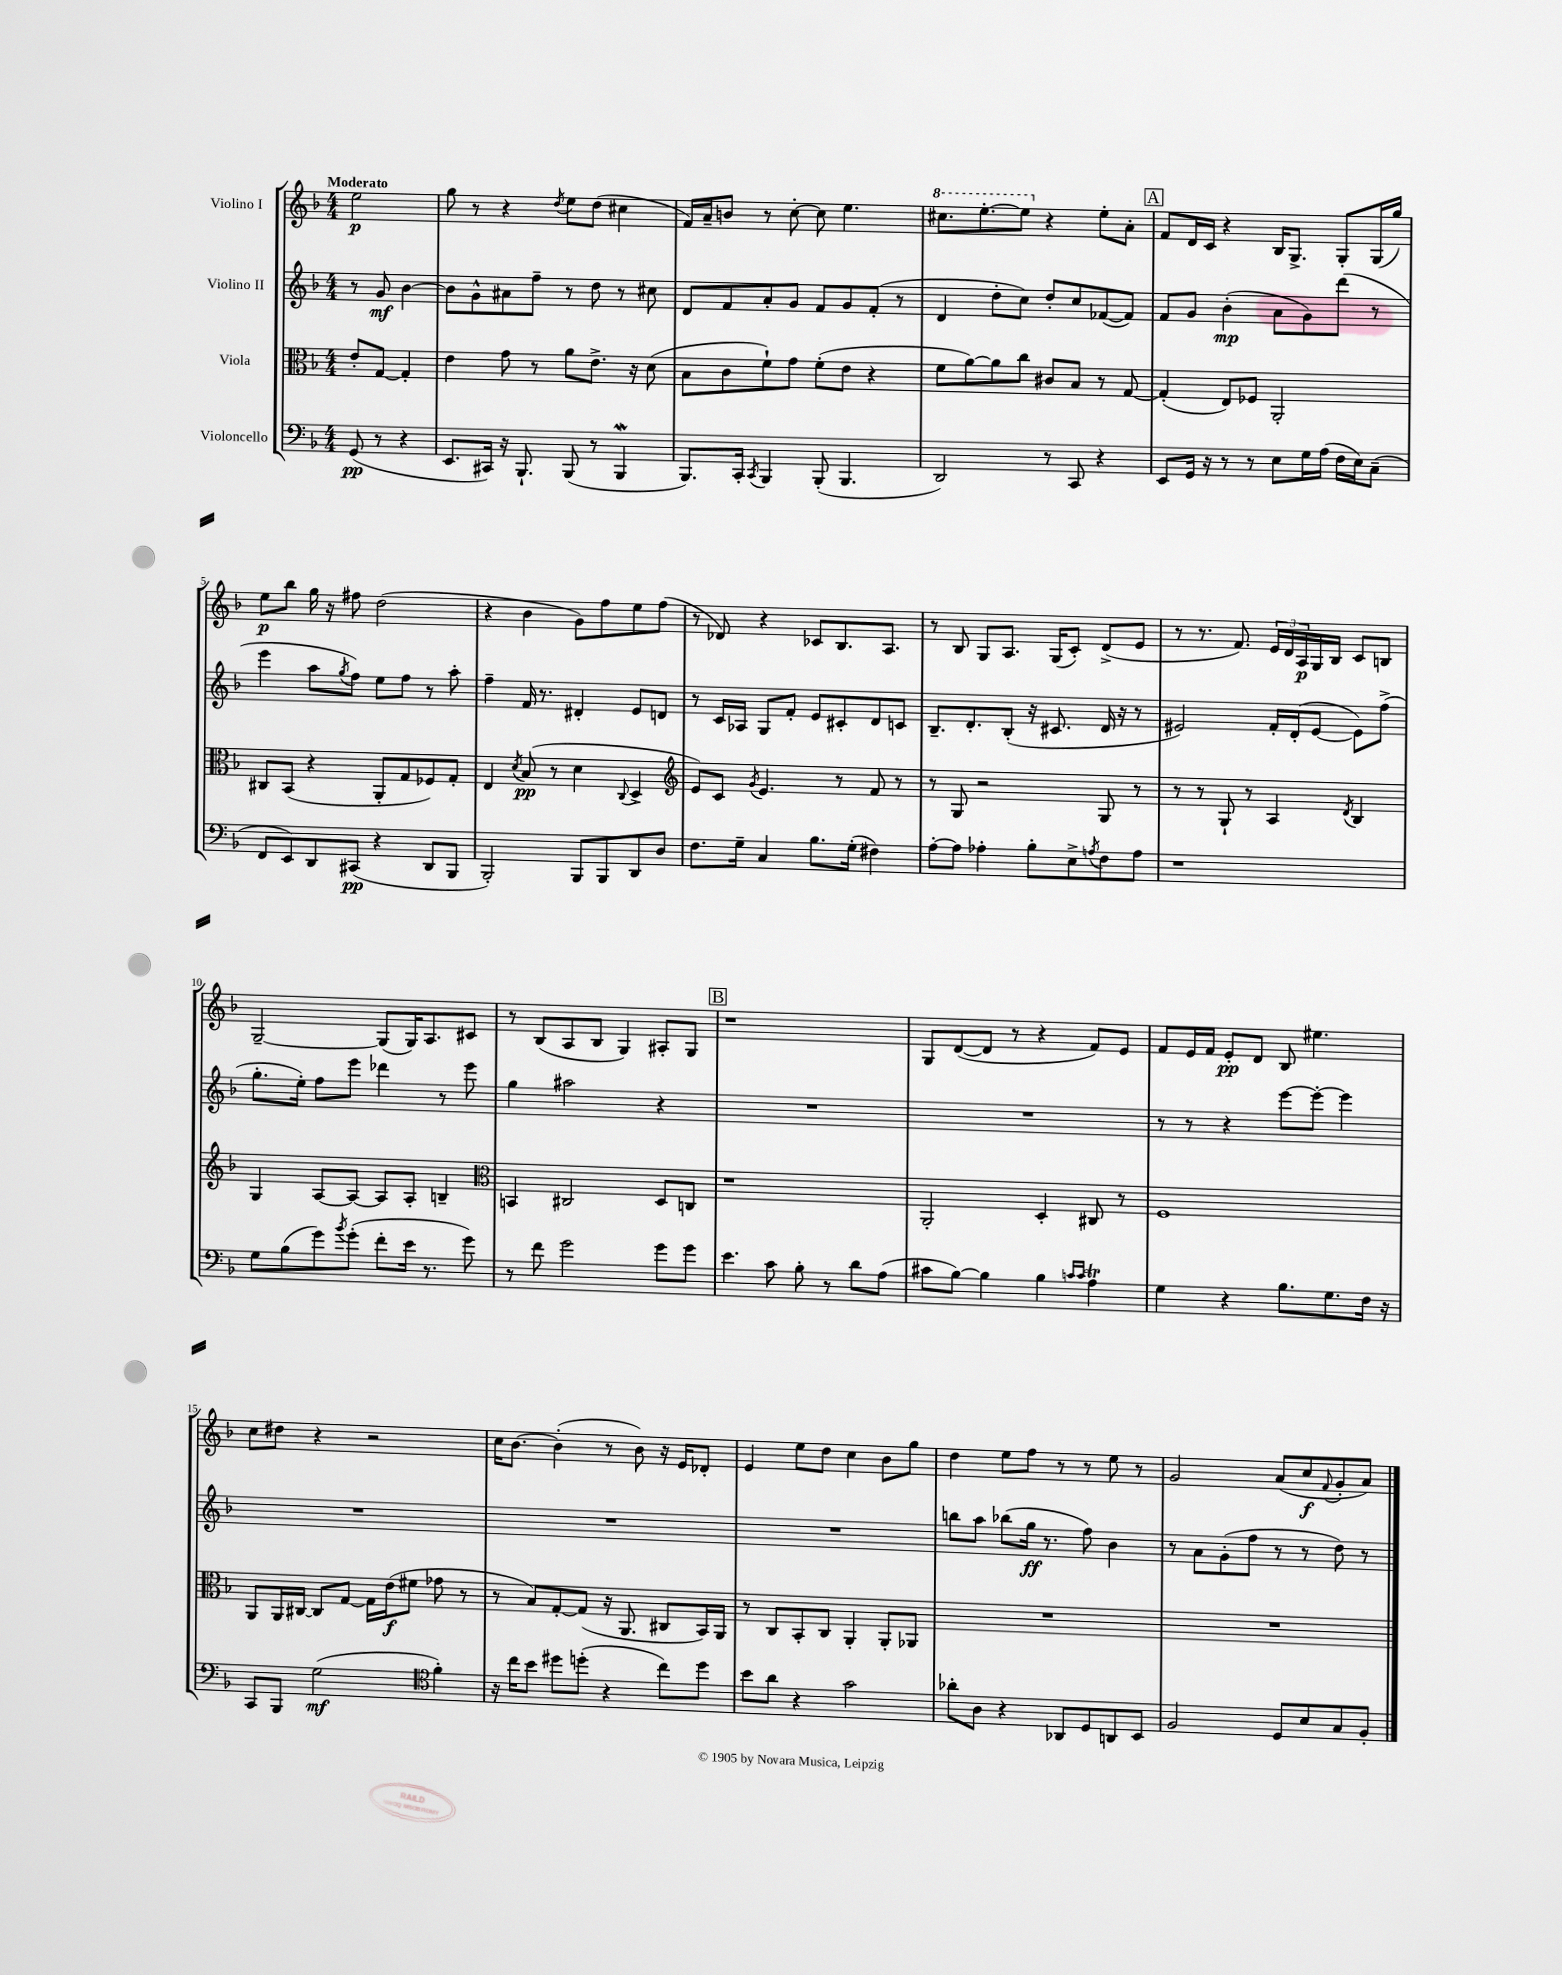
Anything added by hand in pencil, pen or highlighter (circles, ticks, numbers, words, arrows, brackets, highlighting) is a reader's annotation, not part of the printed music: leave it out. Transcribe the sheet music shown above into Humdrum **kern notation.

**kern	**kern	**kern	**kern
*staff4	*staff3	*staff2	*staff1
*clefF4	*clefC3	*clefG2	*clefG2
*k[b-]	*k[b-]	*k[b-]	*k[b-]
*M4/4	*M4/4	*M4/4	*M4/4
(8GG	8e'	8r	2ee
8r	[8G	8g	.
4r	4G']	[4b-	.
=	=	=	=
8.EE	4e	8b-]	8gg
.	.	8g^^	8r
16CC#)	.	.	.
16r	8g	8a#	4r
8.BBB-`	.	.	.
.	8r	8ff~	.
.	.	.	8qdd
(8BBB-	8a	8r	8ee
8r	8.e^	8dd	(8dd
4BBB-	.	8r	4cc#
.	16r	.	.
.	(8d	8cc#	.
=	=	=	=
8.BBB-)	8B-	8d	16f)
.	.	.	16a~
.	8c	8f	8b
16CC'	.	.	.
8qCC	.	.	.
4BBB-	8f`)	8a'	8r
.	8g	8g	[8cc'
(8BBB-'	(8f'	8f	8cc]
4.BBB-	8e	8g	4.ee
.	4r	(8f'	.
.	.	8r	.
=	=	=	=
2DD)	8f	4d	8.ccc#
.	[8a)	.	.
.	.	.	[8.eee'
.	8a]	8dd'	.
.	8cc	8cc)	8eee]
8r	8c#	8dd'	4r
8CC	8B-	8cc	.
4r	8r	([8f-	8ee'
.	[8G	8f-])	8a'
=	=	=	=
8EE	(4G']	8f	8f
16GG	.	8g	16d
16r	.	.	16c
8r	8E)	(4b-'	4r
8r	8F-	.	.
8E	2AA'	8a	16B-
.	.	.	8.G^
16G	.	8g)	.
(16A	.	.	.
16F	.	(8ddd	8G'
16E)	.	.	.
(8C~	.	8r	(16G
.	.	.	16gg)
=	=	=	=
8FF	8C#	4eee	8ee
8EE)	(8BB-	.	8bb-
8DD	4r	8aa	16gg
.	.	.	16r
.	.	8qgg	.
(8CC#	.	8ff)	8ff#
4r	8AA'	8ee	(2dd
.	8G	8ff	.
8DD	8F-)	8r	.
8BBB-	8G'	8aa'	.
=	=	=	=
2BBB-')	4E	4ff~	4r
.	8qd	.	.
.	(8B-	16f	4b-
.	.	8.r	.
.	8r	.	.
8BBB-	4d	4d#'	8g)
8BBB-	.	.	8ff
.	8qqC	.	.
8DD	4D^	8e	8ee
8D	.	8d	(8ff
=	=	=	=
*	*clefG2	*	*
8.F	8e)	8r	8r
.	8c	16c	8d-)
16G~	.	16A-	.
.	8qg	.	.
4C	4.e	8G	4r
.	.	8f'	.
8.B-	.	8e	8c-
.	8r	8c#'	8.B-
(16G'	.	.	.
4F#)	8f	8d	.
.	.	.	8.A
.	8r	8c	.
=	=	=	=
[8A'	8r	8.B-~	8r
8A]	8G	.	8B-
.	.	8.d'	.
4A-'	2r	.	8G
.	.	(8B-'	8.A
8B-'	.	16r	.
.	.	8.c#	(16G
8E^	.	.	8c')
8qA	.	.	.
8F	8G	16d	(8d^
.	.	16r	.
8A	8r	8r	8e
=	=	=	=
1r	8r	2e#)	8r
.	8r	.	8.r
.	8G`	.	.
.	.	.	8.f)
.	8r	.	.
.	4A	16f'	24e
.	.	.	24d
.	.	(16d'	.
.	.	.	24A
.	.	[8e#	16G
.	.	.	16B-
.	8qd	.	.
.	4B-	8e#])	8c
.	.	(8ff^	8B
=	=	=	=
8G	4G	8.gg'	[2G~
(8B-	.	.	.
.	.	16ee')	.
8g)	[8A	8ff	.
8qb-	.	.	.
(8g'	8A_	8eee	.
8f'	8A]	4ddd-	(8G]
16e	8A'	.	16G)
8.r	.	.	8.A
.	4B~	8r	.
8g)	.	8eee	8c#
=	=	=	=
*	*clefC3	*	*
8r	4BB	4gg	8r
8f	.	.	(8B-
2g	2C#	2aa#	8A
.	.	.	8B-
.	.	.	4G)
8g	8D	4r	8A#'
8g	8C	.	8G
=	=	=	=
4.e	1r	1r	1r
8c	.	.	.
8B-'	.	.	.
8r	.	.	.
8d	.	.	.
(8A	.	.	.
=	=	=	=
8c#	2AA'	1r	8G
[8B-)	.	.	([8d
4B-]	.	.	8d]
.	.	.	8r
4B-	4D'	.	4r
16qqc	.	.	.
16qqc	.	.	.
4A	8C#	.	8f)
.	8r	.	8e
=	=	=	=
4G	1F	8r	8f
.	.	8r	16e
.	.	.	16f
4r	.	4r	8e'
.	.	.	8d
8.B-	.	[8eee	8B-
.	.	8eee'_	4.ee#
8.G	.	.	.
.	.	4eee]	.
16F	.	.	.
16r	.	.	.
=	=	=	=
8CC	8AA	1r	8cc
8BBB-	16AA	.	8dd#
.	[16C#	.	.
(2G	8C#]	.	4r
.	[8G	.	.
.	16G]	.	2r
.	(16e	.	.
.	8f#	.	.
*clefC4	*	*	*
4f')	8g-	.	.
.	8r	.	.
=	=	=	=
16r	8r	1r	16cc
16cc	.	.	[8.b-
8b-	8B-)	.	.
8dd#	[8G'	.	(4b-']
(8dd'	(8G]	.	.
4r	16r	.	8r
.	8.AA	.	.
.	.	.	8b-)
8cc)	8C#	.	16r
.	.	.	16e
8dd	16BB-)	.	8d-'
.	16AA	.	.
=	=	=	=
8b-	8r	1r	4e
8a	8C	.	.
4r	8BB-'	.	8ee
.	8C	.	8dd
2g	4AA'	.	4cc
.	8AA'	.	8b-
.	8AA-	.	8gg
=	=	=	=
8a-'	1r	8bb	4dd
8A	.	8aa	.
4r	.	(8bb-	8ee
.	.	16gg	8ff
.	.	8.r	.
8AA-	.	.	8r
8D	.	8ff)	8r
8AA	.	4b-	8ee
8BB-	.	.	8r
=	=	=	=
2F	1r	8r	2g
.	.	8a	.
.	.	(8g'	.
.	.	8ff	.
8D	.	8r	(8a
8B-	.	8r	8cc
.	.	.	8qqf
8G	.	8dd)	8g'
8F'	.	8r	8a)
==	==	==	==
*-	*-	*-	*-
